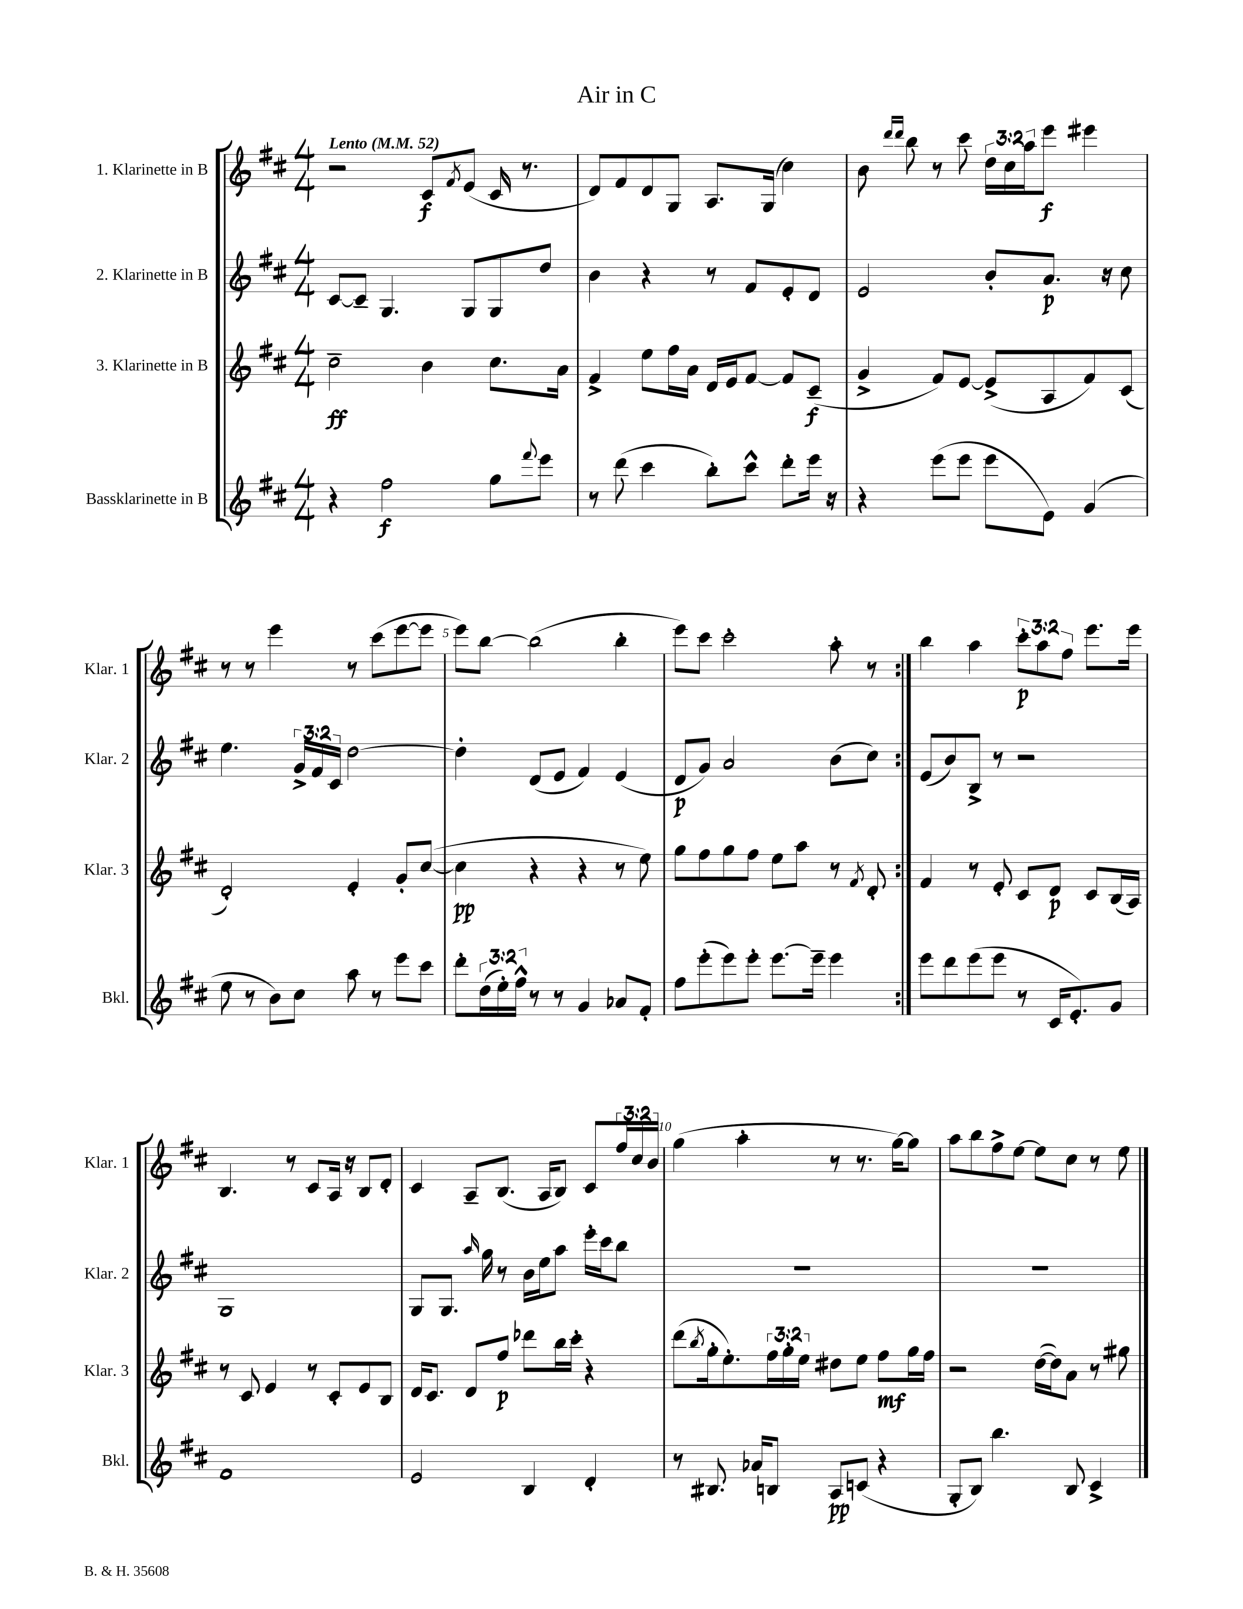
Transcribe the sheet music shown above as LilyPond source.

\header { title = "Air in C" }
<<
\new StaffGroup <<
\new Staff = "s0" \with { instrumentName = "1. Klarinette in B" shortInstrumentName = "Klar. 1" } {
    \clef treble \key d \major \numericTimeSignature \time 4/4 \override Staff.TupletNumber.text = #tuplet-number::calc-fraction-text \tempo "Lento" 4 = 52
    \repeat volta 2 { r2 cis'8\f \acciaccatura { fis'8 } e'8( cis'16 r8. |
    d'8) fis'8 d'8 g8 a8. g16( cis''4) |
    b'8 \grace { d'''16 d'''16 } b''8 r8 cis'''8 \tuplet 3/2 { d''16 cis''16 a''16 } e'''8\f eis'''4 |
    r8 r8 e'''4 r8 cis'''8( e'''8~ e'''8 |
    e'''8) b''8~ b''2( b''4-. |
    e'''8) cis'''8 cis'''2-. a''8-. r8 | }
    b''4 a''4 \tuplet 3/2 { cis'''8-.\p a''8 fis''8 } e'''8. e'''16 |
    b4. r8 cis'8 a16 r16 b8 d'8-. |
    cis'4 a8-- b8.( a16 b8) cis'8 \tuplet 3/2 { fis''16 cis''16 b'16 } |
    g''4( a''4-. r8 r8. g''16~) g''8 |
    a''8 b''8 fis''8-> e''8~ e''8 cis''8 r8 e''8 \bar "|." |
}
\new Staff = "s1" \with { instrumentName = "2. Klarinette in B" shortInstrumentName = "Klar. 2" } {
    \clef treble \key d \major \numericTimeSignature \time 4/4 \override Staff.TupletNumber.text = #tuplet-number::calc-fraction-text
    \repeat volta 2 { cis'8~ cis'8-- g4. g8 g8 d''8 |
    b'4 r4 r8 fis'8 e'8-. d'8 |
    e'2 b'8-. a'8.\p r16 cis''8 |
    e''4. \tuplet 3/2 { g'16-> fis'16 cis'16 } d''2~ |
    d''4-. d'8( e'8 fis'4) e'4( |
    d'8\p g'8) a'2 b'8( cis''8) | }
    e'8( b'8) b8-> r8 r2 |
    g1 |
    g8 g8. \grace { a''16 } g''16 r8 b'16 e''16 a''8 e'''16-. cis'''16 b''8 |
    R1 |
    R1 \bar "|." |
}
\new Staff = "s2" \with { instrumentName = "3. Klarinette in B" shortInstrumentName = "Klar. 3" } {
    \clef treble \key d \major \numericTimeSignature \time 4/4 \override Staff.TupletNumber.text = #tuplet-number::calc-fraction-text
    \repeat volta 2 { cis''2--\ff b'4 cis''8. a'16 |
    fis'4-> e''8 fis''16 a'16 d'16 e'16 fis'8~ fis'8 cis'8--\f( |
    g'4-> fis'8) e'8~ e'8->( a8 fis'8) cis'8( |
    d'2-.) e'4-. g'8-. cis''8~( |
    cis''4\pp r4 r4 r8 e''8) |
    g''8 fis''8 g''8 fis''8 e''8 a''8 r8 \acciaccatura { fis'8 } d'8-. | }
    fis'4 r8 e'8-. cis'8 d'8\p cis'8 b16( a16) |
    r8 cis'8 e'4 r8 cis'8-. e'8 b8 |
    d'16 cis'8. d'8 fis''8\p des'''8 b''16 cis'''16-. r4 |
    d'''8( \acciaccatura { b''8 } g''16-. e''8.-.) \tuplet 3/2 { fis''16 g''16-. e''16 } dis''8 e''8 fis''8\mf g''16 fis''16 |
    r2 d''16~( d''16) a'8 r8 gis''8 \bar "|." |
}
\new Staff = "s3" \with { instrumentName = "Bassklarinette in B" shortInstrumentName = "Bkl." } {
    \clef treble \key d \major \numericTimeSignature \time 4/4 \override Staff.TupletNumber.text = #tuplet-number::calc-fraction-text
    \repeat volta 2 { r4 fis''2\f g''8 \appoggiatura { fis'''8 } e'''8 |
    r8 d'''8( cis'''4 b''8-.) cis'''8-^ d'''8-. e'''16 r16 |
    r4 e'''8( e'''8 e'''8 e'8) g'4( |
    e''8 r8 b'8) cis''8 a''8 r8 e'''8 cis'''8 |
    d'''8-. \tuplet 3/2 { d''16( e''16-.) fis''16-^ } r8 r8 g'4 aes'8 fis'8-. |
    fis''8 e'''8-.( e'''8) e'''8-. e'''8.~ e'''16-- e'''4 | }
    e'''8 d'''8 e'''8( e'''8 r8 cis'16 e'8.-.) g'8 |
    fis'1 |
    e'2 b4 d'4-. |
    r8 bis8. aes'16 b8 a8\pp c'8( r4 |
    g8-. b8) b''4. b8 cis'4-> \bar "|." |
}
>>
>>
\layout { \context { \Score \override BarNumber.break-visibility = ##(#f #t #t) barNumberVisibility = #(every-nth-bar-number-visible 5) } }
